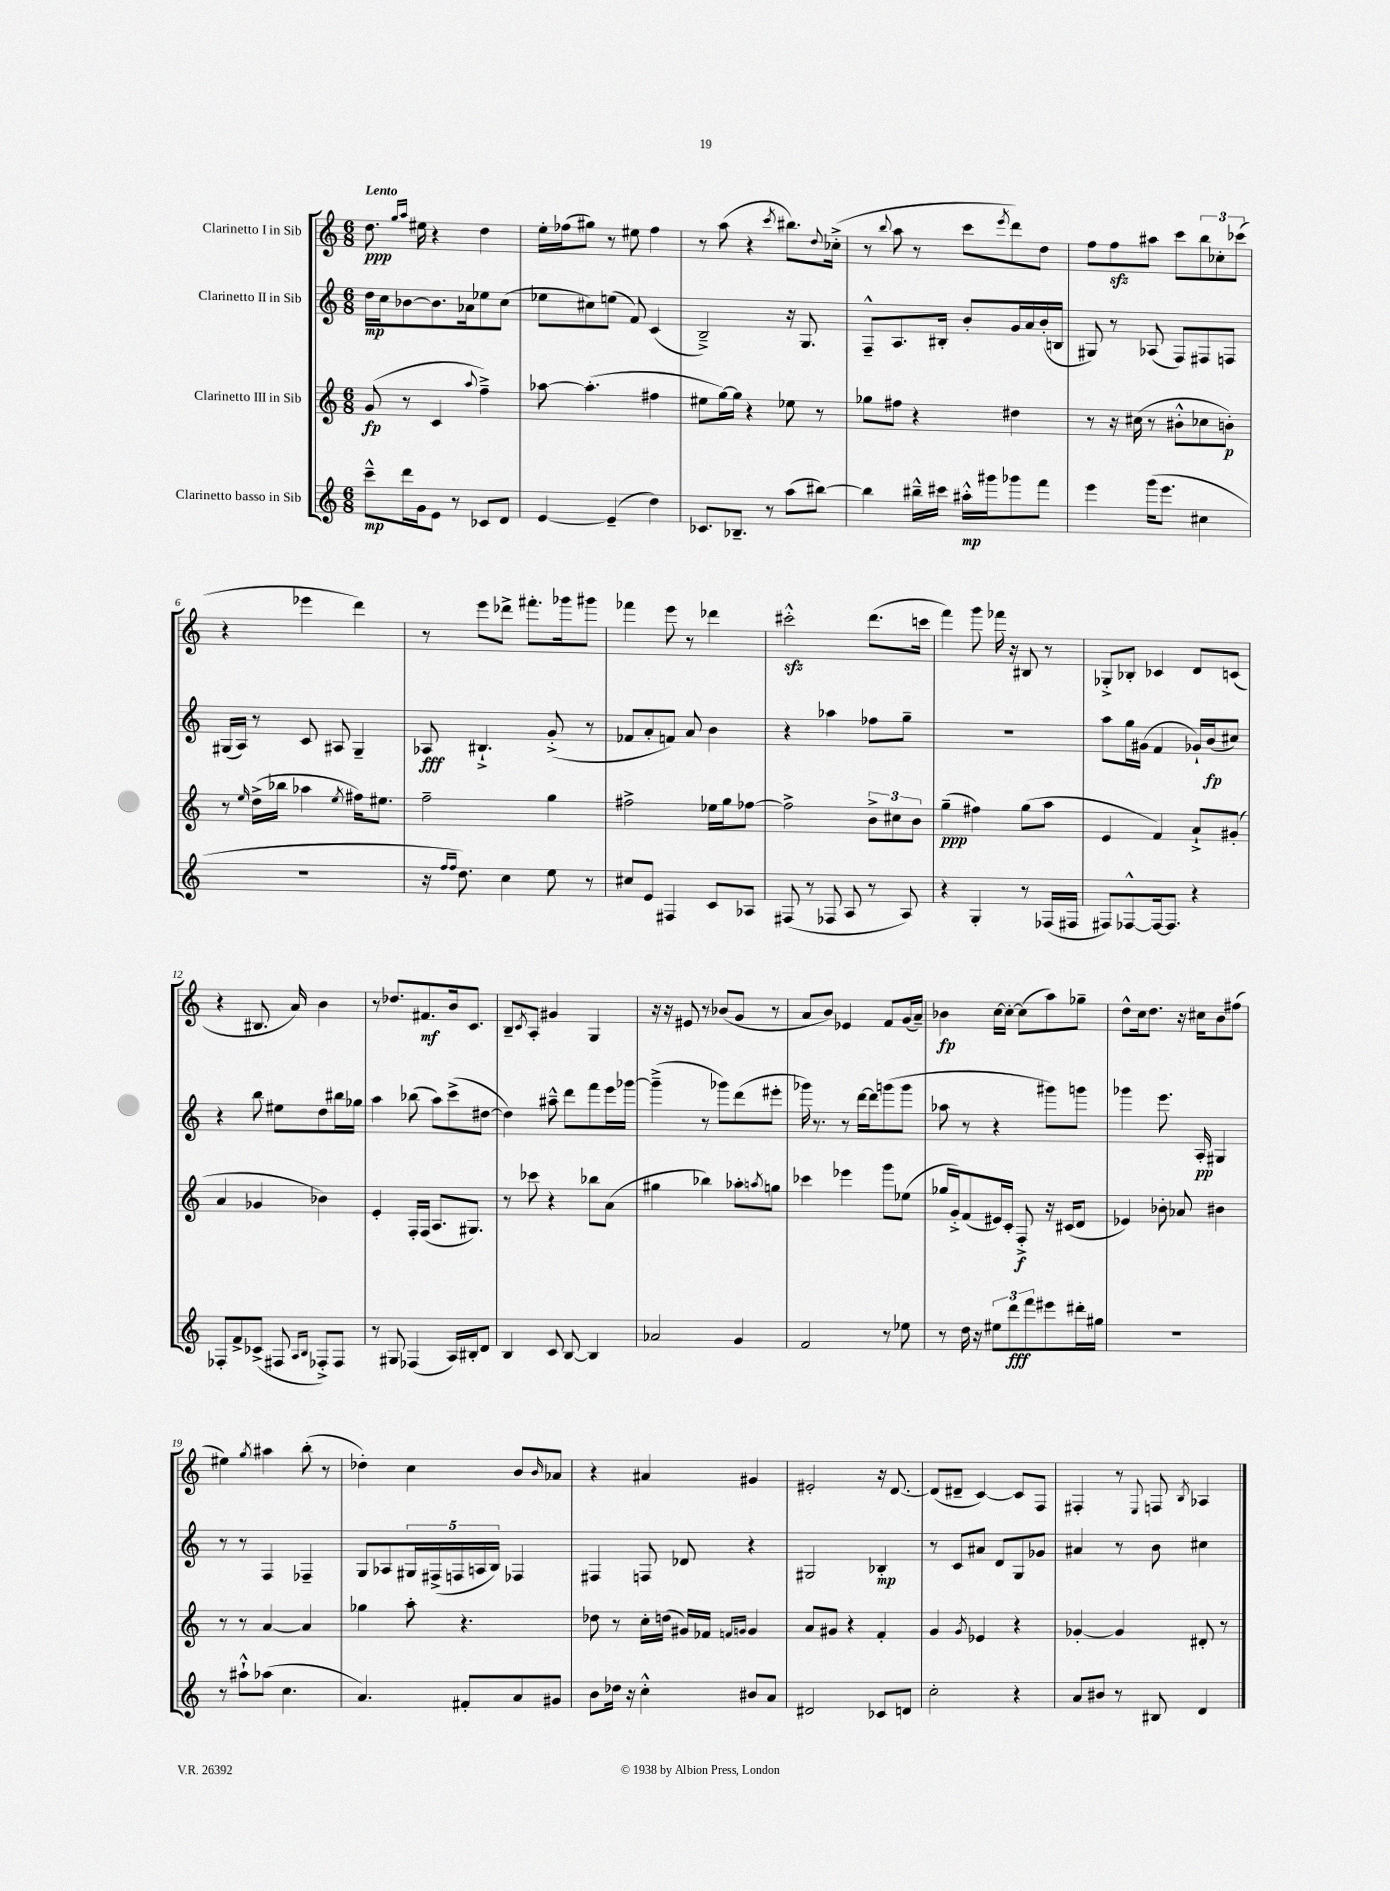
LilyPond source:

<<
\new StaffGroup <<
\new Staff = "s0" \with { instrumentName = "Clarinetto I in Sib" } {
    \clef treble \key c \major \numericTimeSignature \time 6/8 \tempo "Lento"
    d''8.\ppp \grace { g''16 a''16 } eis''16 r4 d''4 |
    e''16-. fes''16( gis''8) r8 eis''8 fes''4 |
    r8 a''8( r4 \acciaccatura { c'''8 } bis''8.) \appoggiatura { d''8 } ces''16-.->( |
    r8 \appoggiatura { b''8 } a''8 r8 c'''8 \acciaccatura { e'''8 } d'''8) d''8 |
    f''8 f''8\sfz ais''8 c'''8 \tuplet 3/2 { b''8 ces''8-. ces'''8( } |
    r4 ees'''4 d'''4) |
    r8 e'''8 des'''8-> fis'''8.-. ges'''16 gis'''8 |
    fes'''4 e'''8 r8 des'''4 |
    cis'''2-.-^\sfz d'''8.( c'''16 |
    f'''4) g'''8 fes'''16 r16 bis8 r8 |
    ges8-.-> bes8-. ces'4 d'8 c'8( |
    r4 bis8. a'16) b'4 |
    r8 des''8. fis'8.\mf b'16 c'8. |
    b8-- \acciaccatura { c'8 } a8-. gis'4 g4 |
    r16 r16 eis'8 r8 bes'8( g'8 r8 |
    a'8 b'8) ees'4 f'8 g'16( a'16--) |
    bes'4\fp c''16~ c''16~-. c''8( a''8) ges''8-- |
    d''8-^ c''16 d''8. r16 cis''16 b'8 fis''8( |
    eis''4) \acciaccatura { g''8 } ais''4 b''8-.( r8 |
    des''4-.) c''4 b'8 \grace { b'16 } aes'8 |
    r4 ais'4 gis'4 |
    eis'2-. r16 d'8.~ |
    d'8( dis'8-- c'4~) c'8 f8 |
    fis4-. r8 \appoggiatura { e8 } f8 \acciaccatura { b8 } aes4 \bar "|." |
}
\new Staff = "s1" \with { instrumentName = "Clarinetto II in Sib" } {
    \clef treble \key c \major \numericTimeSignature \time 6/8
    d''16\mp c''16 bes'8~ bes'8. aes'16 ees''8 c''8( |
    ees''8 cis''8) e''8( f'8) c'4( |
    b2--->) r16 g8. |
    f8---^ a8. bis16-. b'8-. g'16 a'16 b'16-.( b16 |
    gis8) r8 aes8( f8) fis8 f8 |
    gis16( a16) r8 c'8 ais8 gis4-- |
    aes8\fff bis4.-!-> g'8-.->( r8 |
    fes'8 a'8-. f'8) a'8 b'4 |
    r4 aes''4 fes''8 g''8-- |
    R2. |
    a''8 g''16 gis'16( f'4 ges'16-!) b'16\fp( cis''8) |
    r4 b''8 eis''8 d''8 bis''16 ges''16 |
    a''4 bes''8( a''8) c'''8->( dis''8~ |
    dis''4) ais''8---^ d'''8 f'''8 e'''16 ges'''16~ |
    ges'''4--->( r8 ges'''8) d'''8( eis'''8-. |
    ges'''16) r8. r8 d'''16~ d'''16 g'''8( g'''8 |
    aes''8 r8 r4 gis'''8) g'''8 |
    ges'''4 e'''8. a16-.\pp gis4 |
    r8 r8 f4 fes4-- |
    g8 aes8 \tuplet 5/4 { gis16 fis16->( f16 a16 b16) } fes4 |
    fis4 f8 des'8 r4 |
    gis2 bes4-.\mp |
    r8 c'8 ais'8 d'8 g8 ges'8 |
    ais'4 r8 b'8 cis''4 \bar "|." |
}
\new Staff = "s2" \with { instrumentName = "Clarinetto III in Sib" } {
    \clef treble \key c \major \numericTimeSignature \time 6/8
    g'8\fp( r8 c'4 \appoggiatura { a''8 } f''4--->) |
    aes''8~ aes''4.-.( fis''4 |
    eis''8 g''16~) g''16 r4 ees''8 r8 |
    ges''8 fis''8 r4 dis''4 |
    r8 r16 cis''16( r8 bis'8-.-^ ces''8 b'8-.\p) |
    r8 \grace { e''16 } d''16->( bes''16 aes''4 \acciaccatura { e''8 } fis''16) eis''8. |
    f''2-- g''4 |
    fis''2-> ees''16 g''16 fes''8~ |
    fes''2-> \tuplet 3/2 { b'8-> cis''8 b'8 } |
    g''4--\ppp( fis''4) g''8( a''8 |
    e'4 f'4) a'8-!-> gis'8-.( |
    a'4 ges'4 bes'4) |
    e'4-. f16-. f16( a8. gis8.) |
    r8 ces'''8 r4 bes''8 a'8( |
    gis''4 bes''4) aes''8-. \acciaccatura { a''8 } g''8 |
    ces'''4 ees'''4 g'''8 ees''8( |
    ges''16 g'16-.->) f'8( eis'16) c'16-. f8-.->\f r16 cis'16( d'8 |
    ees'4) bes'8-. aes'8 bis'4 |
    r8 r8 a'4~ a'4 |
    ges''4 a''8-. r4. |
    des''8 r8 c''16-. d''16( gis'16) fes'16 \grace { f'16 g'16 } g'4 |
    a'8 gis'8 r4 f'4-. |
    g'4 \acciaccatura { g'8 } ees'4 r4 |
    ges'4~-. ges'4 dis'8-. r8 \bar "|." |
}
\new Staff = "s3" \with { instrumentName = "Clarinetto basso in Sib" } {
    \clef treble \key c \major \numericTimeSignature \time 6/8
    c'''8---^\mp d'''16 g'16 e'8 r8 ces'8 d'8 |
    e'4~ e'4--( d''4) |
    ces'8. bes8.-- r8 a''8( bis''8~) |
    bis''4 bis''16---^ cis'''16 ais''16-.-^\mp gis'''16 ges'''8 f'''8 |
    e'''4 g'''16( e'''8. cis''4 |
    R2. |
    r16 \grace { f''16 f''16 } d''8.) c''4 e''8 r8 |
    cis''8 e'8 fis4 c'8 aes8 |
    fis8( r8 fes8 a8 r8 a8) |
    r4 g4-. r8 fes16( fis16 |
    fis8) fes8~-^ fes16~ fes8. r4 |
    fes8-. f'8-> ces'8->( fis8 \grace { a16 b16 } fes8-.->) fes8 |
    r8 gis8 fes4( a16) bis16-. d'8 |
    b4 c'8 b8~ b4 |
    aes'2 g'4 |
    f'2 r8 ees''8 |
    r8 d''16 r16 \tuplet 3/2 { eis''8 d'''8\fff f'''8 } eis'''8 dis'''16-. gis''16 |
    r2. |
    r8 ais''8-!-^ aes''8( c''4. |
    a'4.) fis'8-. a'8 gis'8 |
    b'8 des''16 r16 c''4-.-^ bis'8 a'8 |
    dis'2 ces'8 d'8 |
    c''2-. r4 |
    a'8 bis'8 r8 bis8 d'4 \bar "|." |
}
>>
>>
